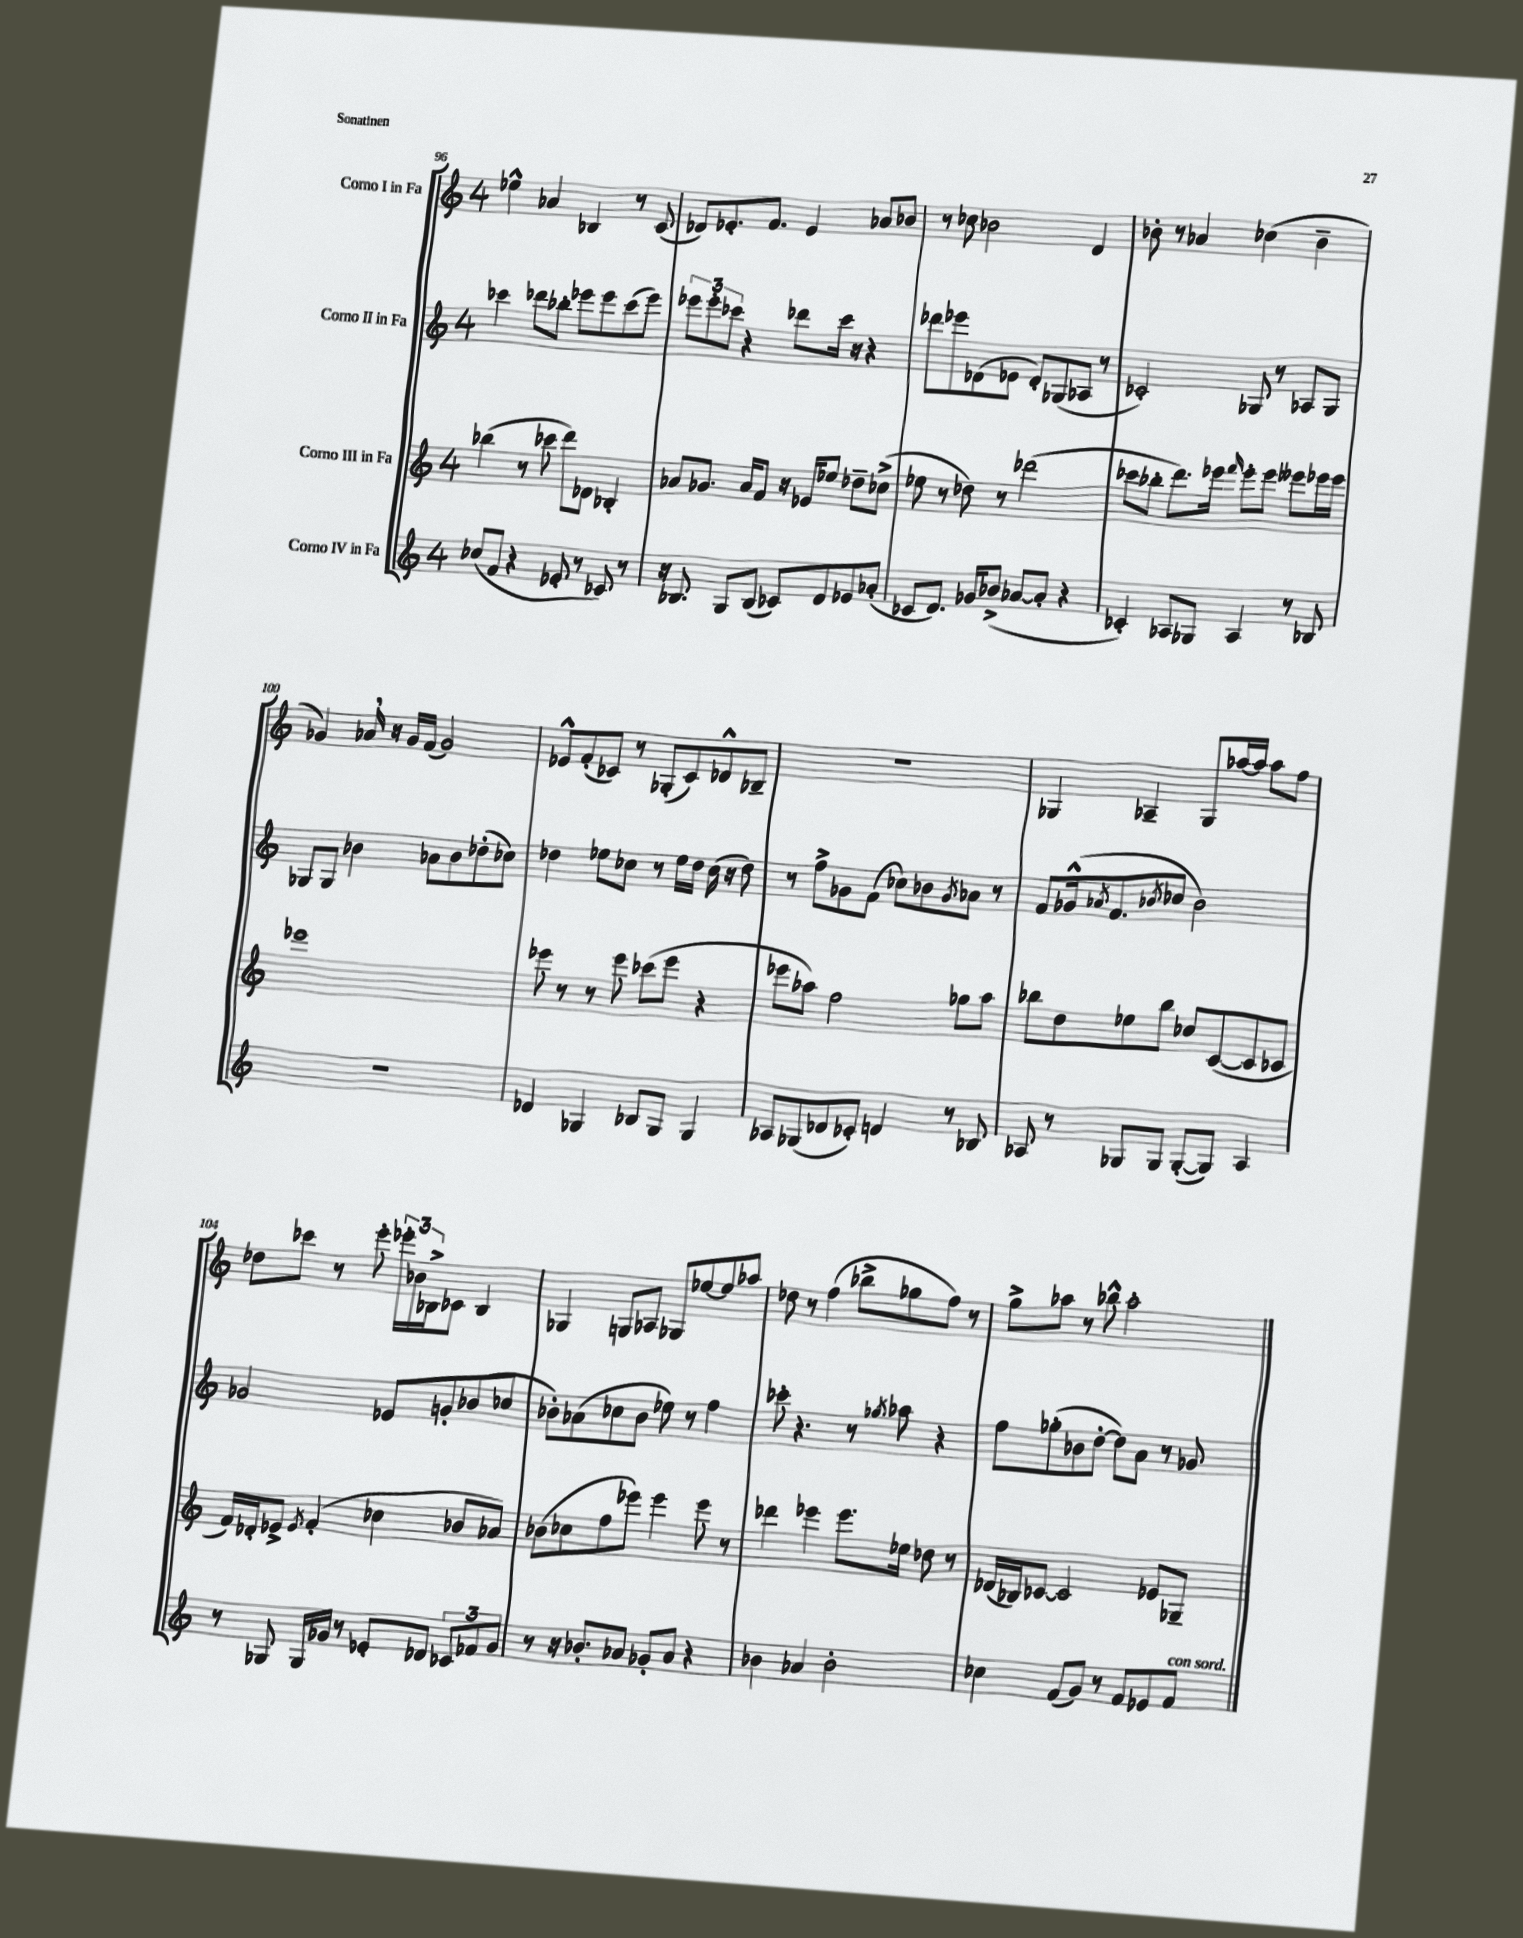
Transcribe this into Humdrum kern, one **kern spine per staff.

**kern	**kern	**kern	**kern
*staff4	*staff3	*staff2	*staff1
*clefG2	*clefG2	*clefG2	*clefG2
*k[]	*k[]	*k[]	*k[]
*M4/4	*M4/4	*M4/4	*M4/4
(8cc-/L	(4bb-\	4ccc-\	4ee-^^\
8f/J	.	.	.
4r	8r	8ddd-\L	4a-/
.	8ccc-\	8bb-'\J	.
8e-'/	8ddd\L)	8eee-\L	4B-/
8r	8d-\J	8eee-\	.
8c-/)	4B-'/	(8ccc-\	8r
8r	.	8eee-\J)	(8c/
=	=	=	=
16r	8a-/L	12eee-\L	8d-/L)
8.B-/	.	.	.
.	.	12eee-'\	.
.	8.g-/J	.	8.e-'/
.	.	12ccc-\J	.
8G/L	.	4r	.
.	16a-/LK	.	8.f/J
(8B-/J	8f/J	.	.
8c-/L)	16r	8ddd-\L	4e-/
.	16e-/LK	.	.
8d/	8ee-/J	16ccc-\Jk	.
.	.	16r	.
8e-/	8dd-~\L	4r	8a-/L
(8a-'/J	(8cc-^\J	.	8b-/J
=	=	=	=
8c-/L	8ee-\	8ddd-\L	8r
8.d/J)	8r	8eee-\	8cc-\
.	8dd-\)	(8d-\	2b-\
16g-/LK	.	.	.
(8b-^/J	8r	8e-\J	.
[8a-/L	(2ddd-\	8d-'/L)	.
8a-'/]J	.	(8G-/	.
4r	.	8A-/J	4d/
.	.	8r	.
=	=	=	=
4c-'/)	8ccc-\L	2c-'/)	8b-'\
.	8bb-'\J	.	8r
8A-/L	8.ddd\L)	.	4a-/
8G-/J	.	.	.
.	16eee-\Jk	.	.
.	16qqfff/	.	.
4A-/	8eee-'\L	8G-/	(4cc-\
.	8eee-\J	8r	.
8r	8eee--\L	8A-/L	4b-~\
8B-/	16eee-\L	8G-/J	.
.	16eee-\JJ	.	.
=	=	=	=
1r	1eee-	8G-/L	4g-/)
.	.	8G-/J	.
.	.	4b-\	16a-/
.	.	.	16r
.	.	.	16g-/LL
.	.	.	(16f/JJ
.	.	8a-\L	2g-/)
.	.	8b-\	.
.	.	(8dd-'\	.
.	.	8cc-\J)	.
=	=	=	=
4d-/	8eee-\	4dd-\	8e-^^/L
.	8r	.	(8f'/
4G-/	8r	8ee-\L	8c-/J)
.	8eee-\	8cc-\J	8r
8B-/L	(8ccc-\L	8r	(8G-'/L
8G-/J	8eee-\J	16ee-\LL	8c-/)
.	.	16dd-\JJ	.
4G-/	4r	(16cc-\	8d-^^/
.	.	16r	.
.	.	8dd-\)	8B-~/J
=	=	=	=
8A-/L	8eee-\L	8r	1r
(8G-/	8aa-\J)	8ff^\L	.
8d-/	2ff\	8g-\	.
8c-'/J)	.	(8f\J	.
4d/	.	8cc-\L)	.
.	.	8b-\	.
.	.	8qg-/	.
8r	8gg-\L	8a-\J	.
8B-/	8aa-\J	8r	.
=	=	=	=
8A-/	8bb-\L	8f/L	4G-/
8r	8dd\	(16g-^^/k	.
.	.	8qa-/	.
.	.	8.f/	.
8G-/L	8ee-\	.	4A-~/
.	.	8qb-/	.
8G-/J	8bb-\J	8cc-/J	.
([8G-'/L	8cc-/L	2b-\)	8G-/L
8G-/]J)	([8c/	.	[16aa-/L
.	.	.	16aa-/]JJ
4A-/	8c/]	.	8aa-\L
.	8c-/J	.	8ff\J
=	=	=	=
8r	16f/LL)	2g-/	8dd-\L
.	16d-'/J	.	.
8G-/	8e-^/J	.	8ccc-\J
.	8qe-/	.	.
16G-/LL	(4f'/	.	8r
16g-/JJ	.	.	.
8r	.	.	8eee'\
8e-'/L	4cc-\	8e-/L	24eee-'\LL
.	.	.	24b-\
.	.	.	24B-^\J
8d-/J	.	8g'/	8c-\J
12c-/L	8b-/L	(8b-/	4B-/
12f-/	.	.	.
.	8a-/J)	8cc-/J	.
12g-/J	.	.	.
=	=	=	=
8r	(8b-\L	8b-'\L)	4G-/
16r	8cc-\	(8a-\	.
8.b-'/L	.	.	.
.	8ff\	8cc-\	8G/L
8a-/J	8eee-\J)	8b-\J	8A-/J
8g-'/L	4eee-\	8ee-\)	8G-/L
8a-/J	.	8r	[8ee-/
4r	8eee-\	4ff\	8ee-/]
.	8r	.	8aa-/J
=	=	=	=
4b-\	4ddd-\	8ccc-'\	8dd-\
.	.	4.r	8r
4a-/	4eee-\	.	(4ff\
2b-'\	8.eee-\L	8r	8bb-^\L
.	.	8qgg-/	.
.	.	8aa-\	8gg-\
.	16ee-\Jk	.	.
.	8dd-\	4r	8ff\J)
.	8r	.	8r
=	=	=	=
4cc-\	(16d-/LL	8ff\L	8gg^\L
.	16B-/J)	.	.
.	[8c-/J	(8gg-'\	8aa-\J
(8f/L	2c-/]	8b-\	8r
8g/J)	.	[8dd'\J	8bb-^^\
8r	.	8dd\]L)	2aa-'\
8f/L	.	8a\J	.
8e-/	8e-/L	8r	.
8f/J	8G-~/J	8g-/	.
==	==	==	==
*-	*-	*-	*-
